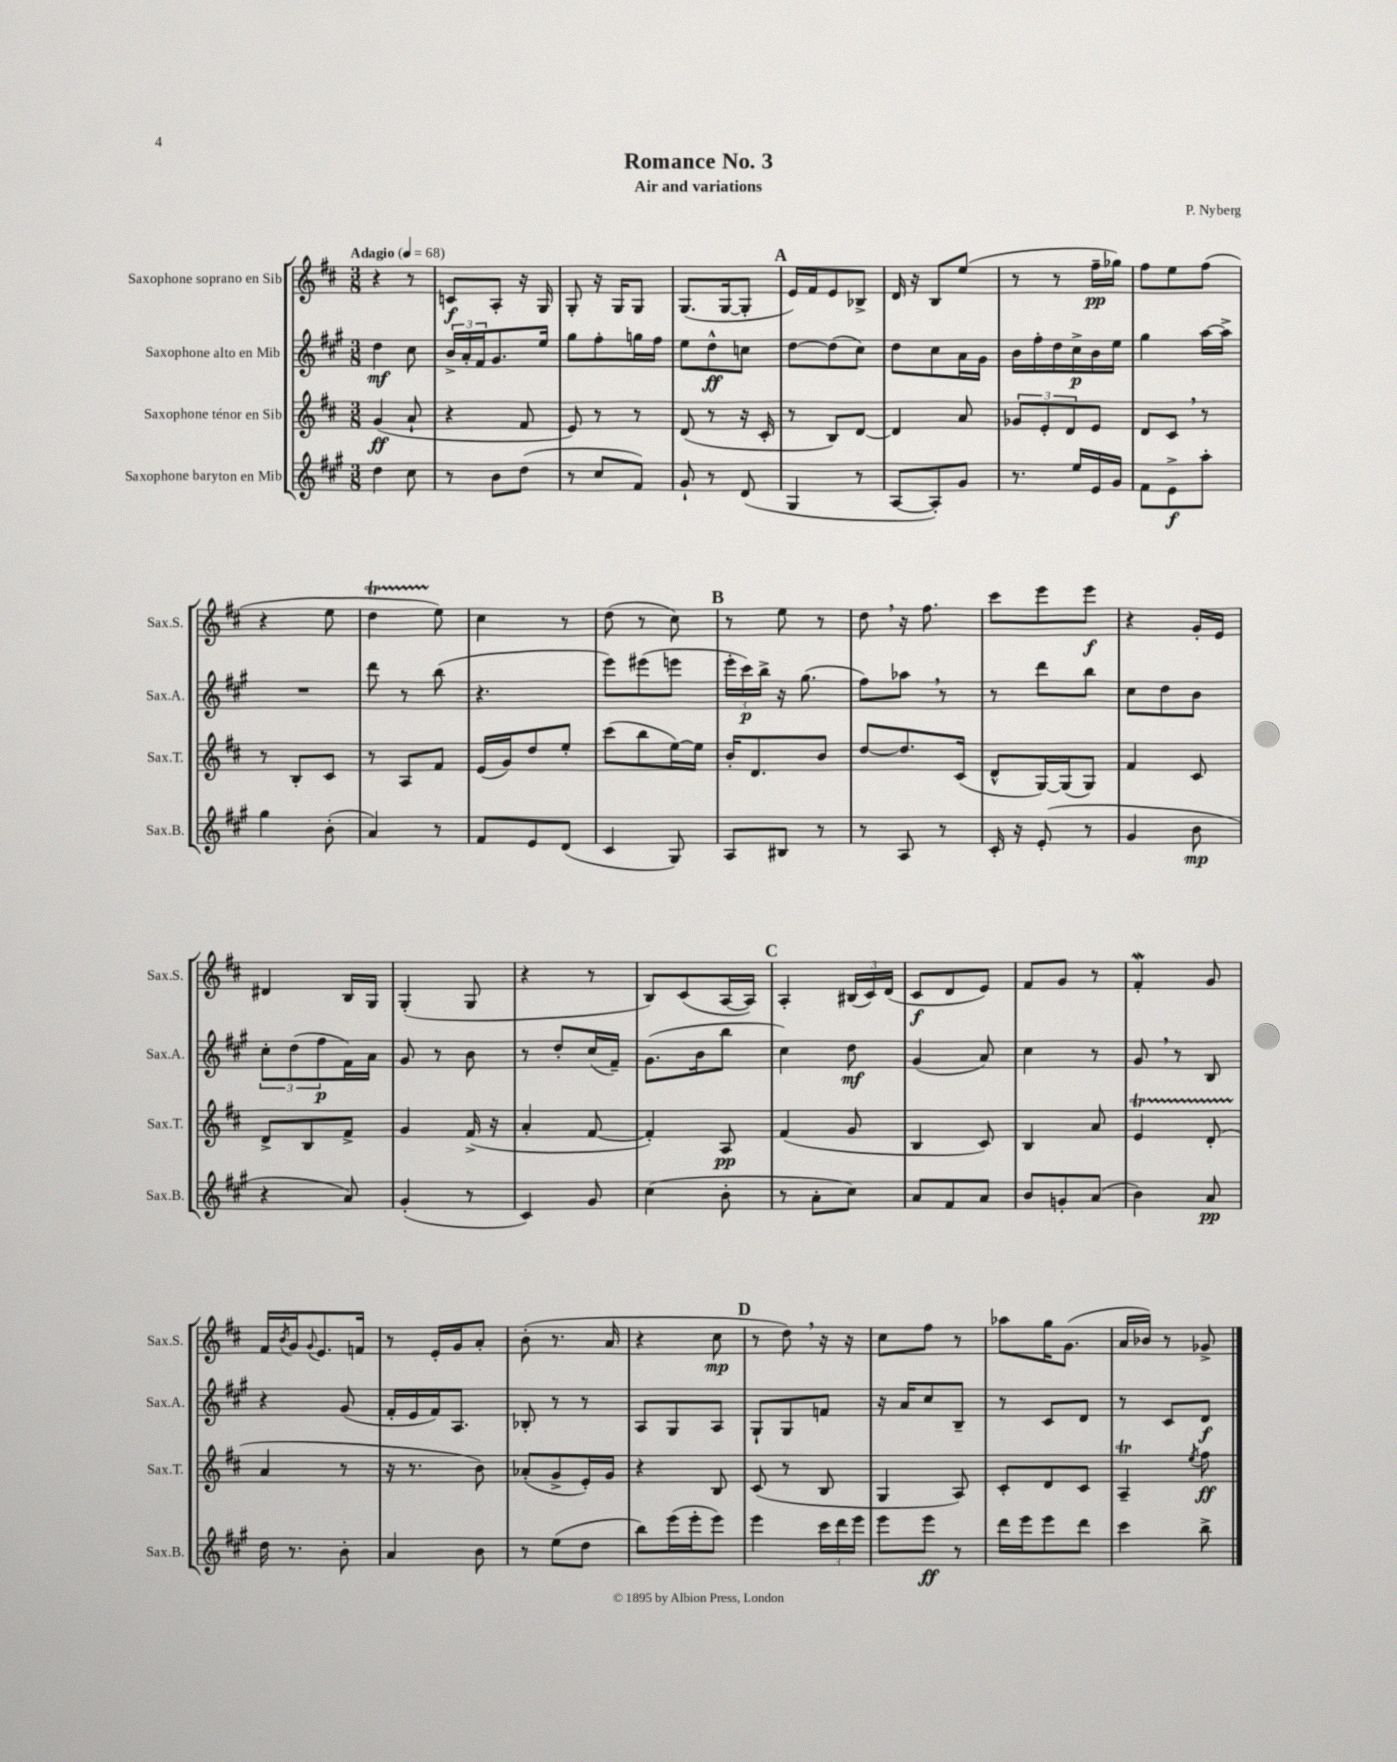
\header { title = "Romance No. 3" composer = "P. Nyberg" subtitle = "Air and variations" }
<<
\new StaffGroup <<
\new Staff = "s0" \with { instrumentName = "Saxophone soprano en Sib" shortInstrumentName = "Sax.S." } {
    \clef treble \key d \major \numericTimeSignature \time 3/8 \tempo "Adagio" 4 = 68
    r4 r8 |
    c'8\f a8-. r16 g16 |
    g8-. r16 g16 g8 |
    g8.( g16~ g8-. |
    \mark \markup { \bold "A" } e'16) fis'16 e'8 bes8-> |
    d'16 r16 b8 e''8( |
    r8 r8 fis''16--\pp ges''16) |
    fis''8 e''8 fis''8( |
    r4 e''8 |
    d''4\startTrillSpan e''8\stopTrillSpan) |
    cis''4 r8 |
    d''8( r8 cis''8) |
    \mark \markup { \bold "B" } r8 e''8 r8 |
    d''8 \breathe r16 fis''8. |
    cis'''8 e'''8 e'''8\f |
    r4 g'16-. e'16 |
    dis'4 b16 g16 |
    g4-.( g8 |
    r4 r8 |
    b8) cis'8( a16~ a16) |
    \mark \markup { \bold "C" } a4-. \tuplet 3/2 { bis16( cis'16) d'16( } |
    cis'8\f d'8 e'8) |
    fis'8 g'8 r8 |
    fis'4-.\mordent g'8 |
    fis'16 \acciaccatura { b'8 } g'16 \appoggiatura { g'8 } e'8. f'16 |
    r8 e'16-. g'16 a'8-. |
    b'8-.( r8. a'16 |
    r4 cis''8\mp |
    \mark \markup { \bold "D" } r8 d''8) \breathe r16 r16 |
    cis''8 fis''8 r8 |
    aes''8 g''16 g'8.( |
    a'16 bes'16) r8 ges'8-> \bar "|." |
}
\new Staff = "s1" \with { instrumentName = "Saxophone alto en Mib" shortInstrumentName = "Sax.A." } {
    \clef treble \key a \major \numericTimeSignature \time 3/8
    d''4\mf cis''8 |
    \tuplet 3/2 { b'16-> a'16-. fis'16 } gis'8. e''16 |
    gis''8 fis''8-. g''16 fis''16 |
    e''8 d''8-^\ff c''8 |
    \mark \markup { \bold "A" } d''8~ d''8( cis''8) |
    d''8 cis''8 a'16 gis'16 |
    b'16 fis''16-. d''16 cis''16->\p b'16 e''16 |
    gis''4 a''16~ a''16-> |
    R4. |
    d'''8 r8 b''8( |
    r4. |
    e'''8) eis'''8( e'''8 |
    \mark \markup { \bold "B" } \tuplet 3/2 { e'''16-. cis'''16\p) b''16-> } r16 gis''8.( |
    fis''8) aes''8 \breathe r8 |
    r8 d'''8 b''8 |
    cis''8 d''8 b'8 |
    \tuplet 3/2 { cis''8-. d''8( fis''8\p } fis'16) a'16 |
    gis'8 r8 b'8 |
    r8 d''8-. cis''16( fis'16--) |
    gis'8.( b'16 b''8 |
    \mark \markup { \bold "C" } cis''4) d''8\mf |
    gis'4( a'8) |
    cis''4 r8 |
    gis'8 \breathe r8 b8 |
    r4 gis'8( |
    fis'16-. e'16 fis'16) a8. |
    bes8-. r8 r8 |
    a8 gis8 a8 |
    \mark \markup { \bold "D" } gis8-! gis8 f'8 |
    r16 a'16 cis''8 b8-- |
    r8 cis'8 d'8 |
    r8 cis'8 d'8\f \bar "|." |
}
\new Staff = "s2" \with { instrumentName = "Saxophone ténor en Sib" shortInstrumentName = "Sax.T." } {
    \clef treble \key d \major \numericTimeSignature \time 3/8
    g'4\ff( a'8-! |
    r4 fis'8 |
    e'8) r8 r8 |
    d'8( r8 r16 cis'16-. |
    \mark \markup { \bold "A" } r8 b8) d'8~ |
    d'4 a'8 |
    \tuplet 3/2 { ges'8 e'8-. d'8 } e'8 |
    d'8 cis'8 \breathe r8 |
    r8 b8-. cis'8 |
    r8 a8 fis'8 |
    e'16( g'16) d''8 e''8-. |
    cis'''8( b''8 e''16~) e''16 |
    \mark \markup { \bold "B" } b'16-. d'8. b'8 |
    d''8~ d''8. cis'16( |
    d'8-^ g16~) g16( g8) |
    fis'4 cis'8 |
    d'8-> b8 fis'8-> |
    g'4 fis'16->( r16 |
    a'4-. fis'8~ |
    fis'4-.) a8\pp |
    \mark \markup { \bold "C" } fis'4( g'8 |
    b4 cis'8) |
    b4 a'8 |
    e'4\startTrillSpan d'8-.( |
    a'4\stopTrillSpan r8 |
    r16 r8. b'8) |
    aes'8-.( g'8-> e'16-.) g'16 |
    r4 b8 |
    \mark \markup { \bold "D" } cis'8( r8 b8 |
    g4 a8) |
    cis'8-. d'8 cis'8 |
    a4--\trill \acciaccatura { e''8 } fis''8\ff \bar "|." |
}
\new Staff = "s3" \with { instrumentName = "Saxophone baryton en Mib" shortInstrumentName = "Sax.B." } {
    \clef treble \key a \major \numericTimeSignature \time 3/8
    d''4 cis''8 |
    r8 b'8 d''8( |
    r8 cis''8 fis'8) |
    gis'8-! r8 d'8( |
    \mark \markup { \bold "A" } gis4 r8 |
    a8~ a8-.) gis'8 |
    r8. e''16 e'16 gis'16 |
    fis'8 e'8->\f a''8-. |
    gis''4 b'8-.( |
    a'4) r8 |
    fis'8 e'8 d'8( |
    cis'4 gis8) |
    \mark \markup { \bold "B" } a8 bis8 r8 |
    r8 a8 r8 |
    cis'16-. r16 e'8-.( r8 |
    gis'4 b'8\mp |
    r4 a'8) |
    gis'4-.( r8 |
    cis'4) gis'8 |
    cis''4( b'8-. |
    \mark \markup { \bold "C" } r8 a'8-. cis''8) |
    a'8 fis'8 a'8 |
    b'8 g'8-. a'8( |
    b'4) a'8\pp |
    d''16 r8. b'8-. |
    a'4 b'8 |
    r8 e''8( d''8 |
    b''8) e'''16( e'''16-. e'''8) |
    \mark \markup { \bold "D" } e'''4 \tuplet 3/2 { cis'''16 d'''16 e'''16 } |
    e'''8 e'''8\ff r8 |
    d'''16 e'''16 e'''8 d'''8 |
    cis'''4 b''8-> \bar "|." |
}
>>
>>
\layout { \context { \Score \remove "Bar_number_engraver" } }
